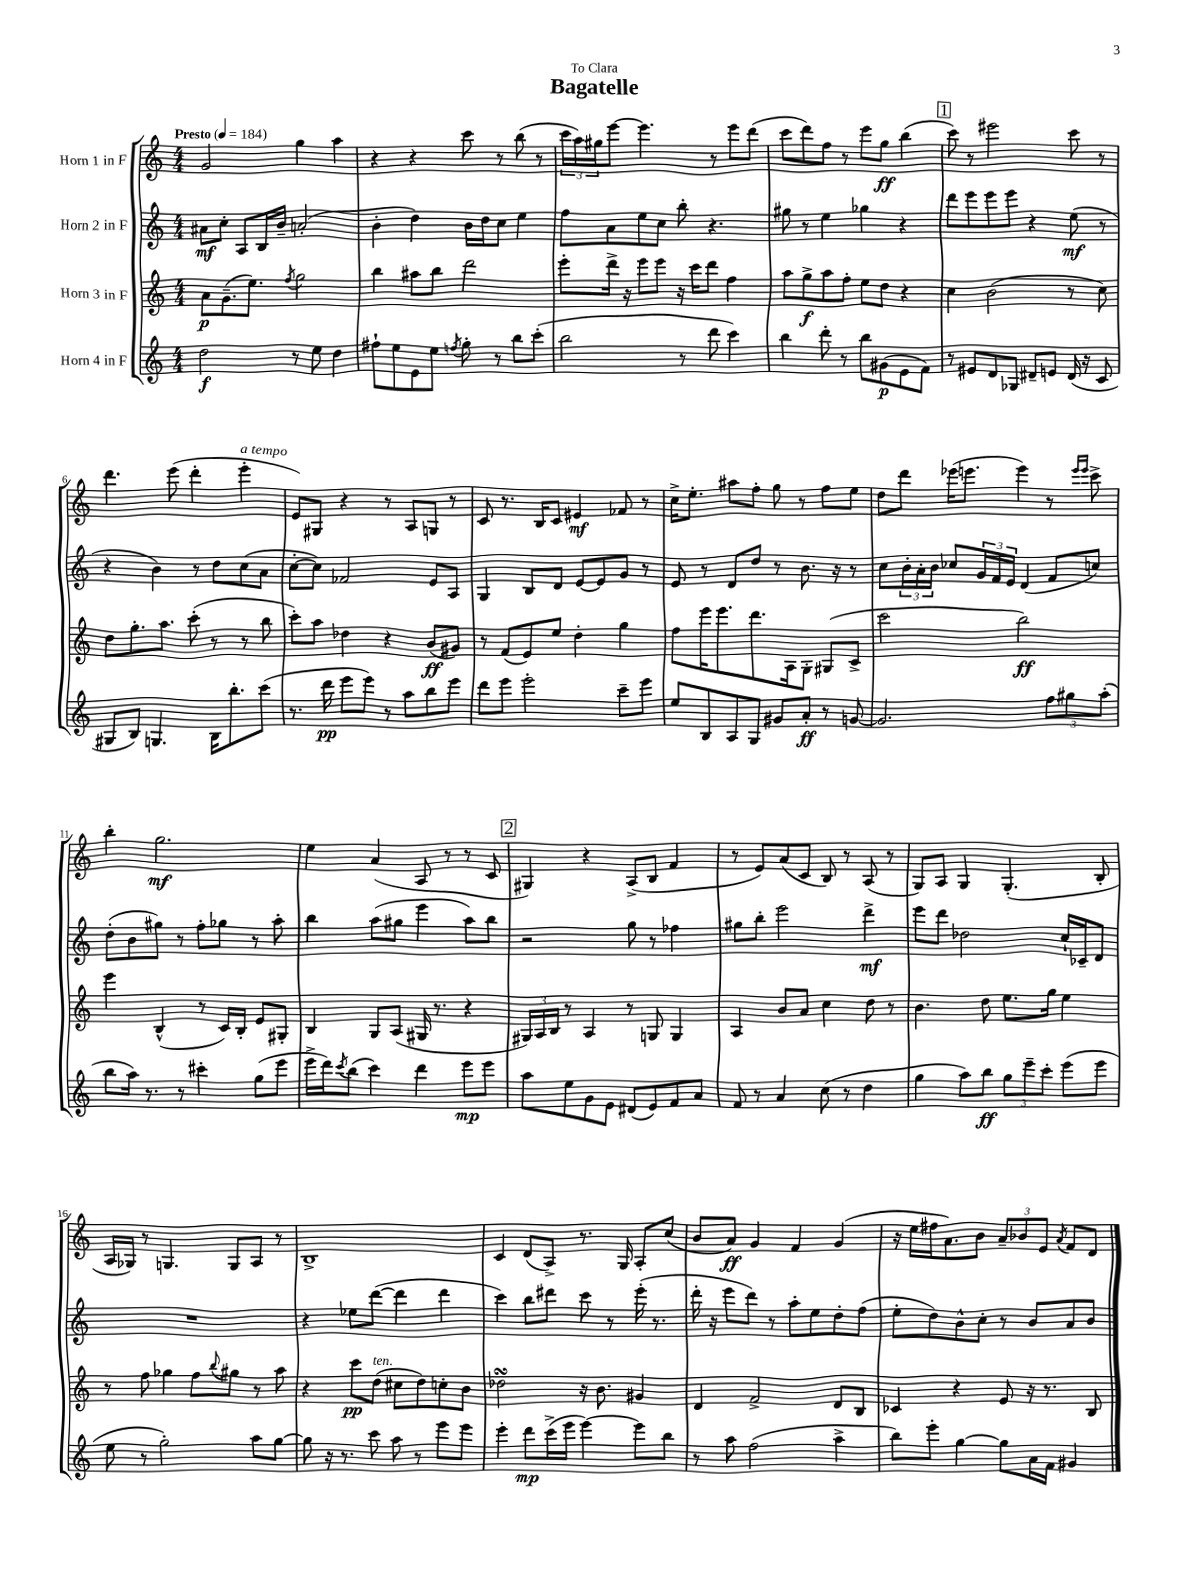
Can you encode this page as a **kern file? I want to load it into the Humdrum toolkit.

**kern	**kern	**kern	**kern
*staff4	*staff3	*staff2	*staff1
*clefG2	*clefG2	*clefG2	*clefG2
*k[]	*k[]	*k[]	*k[]
*M4/4	*M4/4	*M4/4	*M4/4
*MM184	*MM184	*MM184	*MM184
2dd	8a	8a#	2g
.	(8.g~	8cc'	.
.	.	8A	.
.	8.ee)	.	.
.	.	16B	.
.	.	16b~	.
.	8qff	.	.
8r	2gg	(2a'	4gg
8ee	.	.	.
4dd	.	.	4aa
=	=	=	=
8ff#`	4bb	4b'	4r
8ee	.	.	.
8e	8aa#	4dd)	4r
8ee	8bb	.	.
8qff	.	.	.
8gg'	2ddd	16b	8ccc
.	.	16dd	.
8r	.	8cc	8r
8bb	.	4ee	(8bb
(8ccc'	.	.	8r
=	=	=	=
2bb	8eee'	8ff	24ccc
.	.	.	24aa)
.	.	.	24gg#
.	16ddd^	8a	[8eee
.	16r	.	.
.	8eee	8ee	4.eee]
.	8eee	8cc	.
8r	16r	8bb'	.
.	16ccc	.	.
8ddd	8ddd	4.r	8r
4ccc)	4ff	.	8eee
.	.	.	(8ddd
=	=	=	=
4bb	8aa	8gg#	8ccc
.	8gg^	8r	8ddd)
8ddd'	8aa	4ee	8ff
8r	8ff'	.	8r
8bb	8ee	4gg-	8eee
(8g#	8dd	.	8gg
8e	4r	4r	(4bb
8f)	.	.	.
=	=	=	=
8r	4cc	8ddd	8ccc)
8e#	.	8eee	8r
8d	(2b	8eee	2eee#
8G-	.	8eee	.
8d#~	.	4r	.
8e	.	.	.
(16d#	8r	(8ee	8ccc
16r	.	.	.
8c	8cc)	8r	8r
=	=	=	=
8G#	8dd	4r	4.ddd
8B)	8.gg'	.	.
4.G	.	4b)	.
.	8.aa	.	.
.	.	.	(8eee
.	(8ccc'	8r	4ddd'
16B	8r	8dd	.
8.bb'	.	.	.
.	8r	(8cc	4eee'
(8ccc	8bb	8a	.
=	=	=	=
8.r	8ccc')	[8cc'	8e)
.	8aa	8cc])	8G#
16ddd	.	.	.
8eee	4dd-	2f-	4r
8eee)	.	.	.
8r	4r	.	8r
8aa	.	.	8A
8bb	(8b	8e	8G
8eee	8g#)	8A	8r
=	=	=	=
8ddd	8r	4G	8c
8eee	(8f	.	8.r
2eee'	8e)	8B	.
.	.	.	16B
.	8ee	8d	8c
.	4dd'	[8e	4e#
.	.	8e]	.
8ccc~	4gg	8g	8f-
8eee	.	8r	8r
=	=	=	=
8ee	8ff	8e	16cc^
.	.	.	8.ee'
8B	16eee	8r	.
.	8.eee	.	.
8A	.	8d	8aa#
8G	8.ddd	8dd	8ff'
8g#	.	8r	8gg
.	16A	.	.
8a'	8G'	8.b	8r
8r	(8G#	.	8ff
.	.	16r	.
[8g	8c^	8r	8ee
=	=	=	=
2.g]	2ccc	8cc	8dd
.	.	24b'	8ddd
.	.	24a'	.
.	.	24b	.
.	.	8cc-	(16eee-
.	.	.	8.eee
.	.	24g	.
.	.	24f	.
.	.	24e	.
.	2bb)	(4d	4eee)
12ff	.	8f	8r
12gg#	.	.	.
.	.	.	16qqeee
.	.	.	16qqeee
.	.	8cc)	8ccc^
(12aa'	.	.	.
=	=	=	=
8bb	4eee	(8dd'	4bb'
16aa)	.	8b	.
8.r	.	.	.
.	(4B^^	8gg#)	2.gg
8r	.	8r	.
4ccc#'	8r	8ff'	.
.	16c)	8gg-	.
.	16B'	.	.
(8gg	8e	8r	.
8eee	8G#'	8aa'	.
=	=	=	=
16eee^	4B	4bb	4ee
16ddd)	.	.	.
8qccc	.	.	.
(8bb	.	.	.
4ccc)	8G	(8aa	(4a
.	(8A	8gg#	.
4ddd	16G#	4eee	8A
.	8.r	.	.
.	.	.	8r
8eee	4r	8aa)	8r
8eee	.	8bb	8c
=	=	=	=
8aa	24G#)	2r	4G#)
.	24A	.	.
.	24B	.	.
8ee	8r	.	.
8g	4A	.	4r
8e	.	.	.
(8d#	8r	8gg	(8A^
8e)	8G	8r	8B
8f	4G	4ff-	4f
8a	.	.	.
=	=	=	=
8f	4A	8gg#	8r
8r	.	8bb'	8e)
4a	8b	2eee	(8a
.	8a	.	8c
(8cc	4cc	.	8B)
8r	.	.	8r
4dd	8dd	4ddd^	(8A
.	8r	.	8r
=	=	=	=
4gg	4.b	8eee	8G)
.	.	8ddd	8A
8aa)	.	2dd-	4G
8bb	8dd	.	.
12gg	8.ee	.	(4.G'
12eee~	.	.	.
12ccc'	.	.	.
.	16gg	.	.
(8eee	4ee	16cc`	.
.	.	16c-~	.
8eee	.	8d	8B'
=	=	=	=
8ee	8r	1r	16A
.	.	.	16G-)
8r	8ff	.	8r
2gg')	4gg-	.	4.G
.	8ff	.	.
.	8qqbb	.	.
.	8gg#	.	8G
8aa	8r	.	8A
[8gg	8aa	.	8r
=	=	=	=
8gg]	4r	4r	1B^
16r	.	.	.
8.r	.	.	.
.	8ccc	8ee-	.
8ccc	(8dd	([8ddd	.
8aa	8cc#	4ddd]	.
8r	8dd)	.	.
8eee	8cc'	4ddd	.
8eee	8b	.	.
=	=	=	=
4eee'	2dd-	4ccc)	4c
8ddd	.	8bb	(8d
(16ccc^	.	8ddd#	8A^)
16eee	.	.	.
[4eee)	16r	8ccc	8.r
.	8.b	.	.
.	.	8r	.
.	.	.	16G
8eee]	4g#	(16eee'	8A'
.	.	8.r	.
8bb	.	.	(8cc
=	=	=	=
8r	4d	16ddd'	8b
.	.	16r	.
8aa	.	8eee	8a)
(2ff	2f^	8ddd)	4g
.	.	8r	.
.	.	8aa'	4f
.	.	8ee	.
4aa^	8d	8dd'	(4g
.	8B	(8ff	.
=	=	=	=
8bb)	4c-	8ee'	16r
.	.	.	16ee
8eee'	.	8dd)	16ff#
.	.	.	8.a)
[4gg	4r	8b^^	.
.	.	8cc'	8b
8gg]	8e	8r	12a~
.	.	.	12b-
16a	16r	8b	.
.	.	.	12e
16f	8.r	.	.
.	.	.	8qa
4g#	.	8a	8f
.	8B	8b	8d
==	==	==	==
*-	*-	*-	*-
